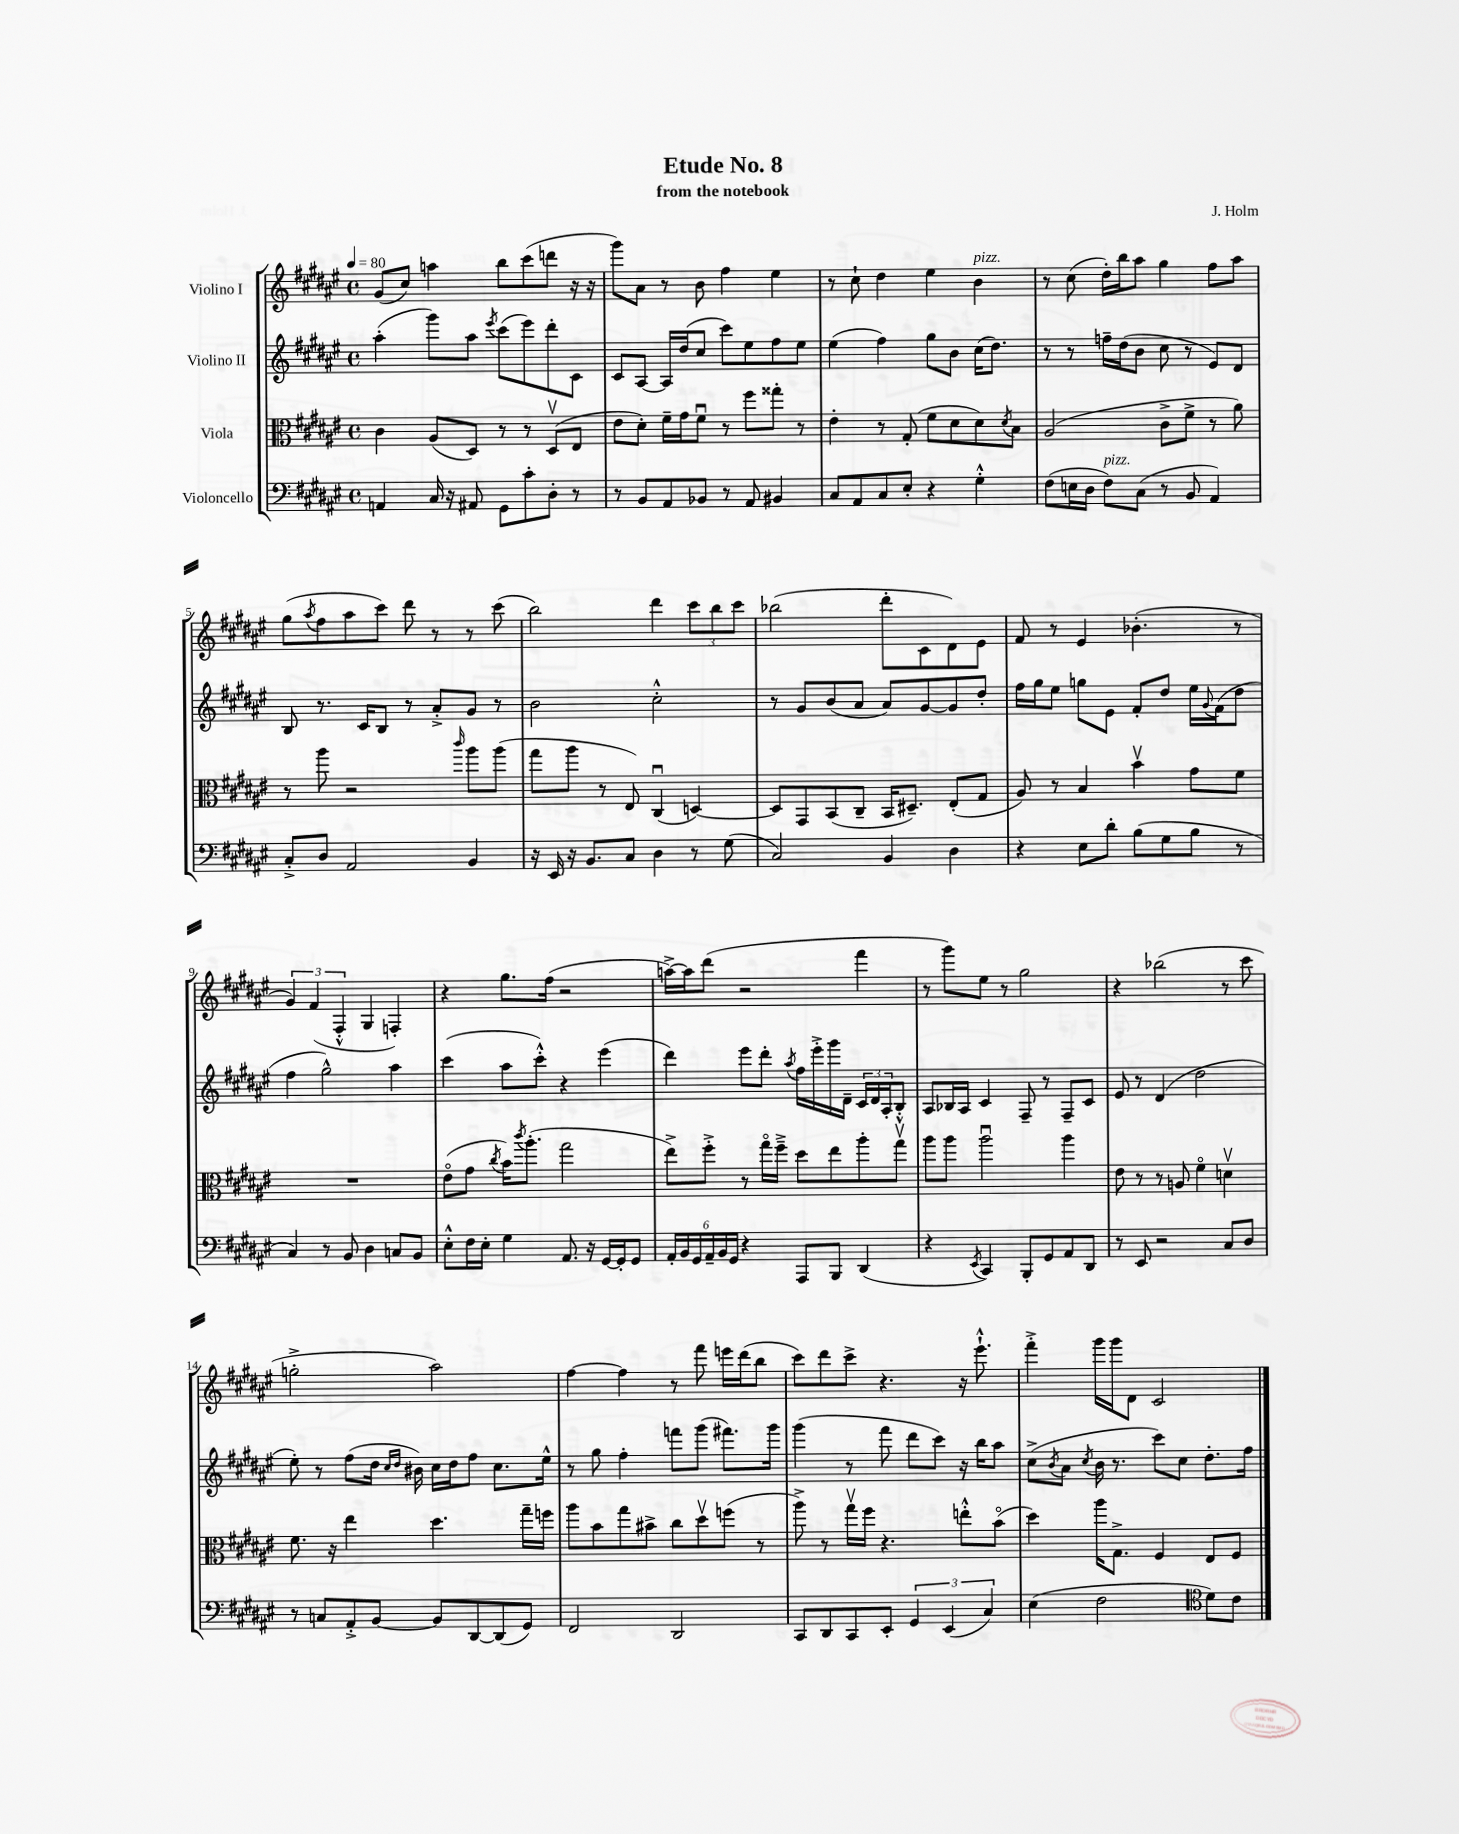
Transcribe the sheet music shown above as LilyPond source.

\header { title = "Etude No. 8" composer = "J. Holm" subtitle = "from the notebook" }
<<
\new StaffGroup <<
\new Staff = "s0" \with { instrumentName = "Violino I" } {
    \clef treble \key fis \major \defaultTimeSignature \time 4/4 \tempo 4 = 80
    gis'8( cis''8) a''4 b''8 cis'''8( d'''8 r16 r16 |
    gis'''8) ais'8 r8 b'8 fis''4 eis''4 |
    r8 cis''8-! dis''4 eis''4 b'4^\markup { \italic "pizz." } |
    r8 cis''8( dis''16-.) b''16 ais''8 gis''4 fis''8 ais''8 |
    gis''8( \acciaccatura { ais''8 } fis''8 ais''8 cis'''8) dis'''8 r8 r8 cis'''8( |
    b''2) dis'''4 \tuplet 3/2 { cis'''8 b''8 cis'''8 } |
    bes''2( dis'''8-. cis'8 dis'8) eis'8 |
    fis'8 r8 eis'4 bes'4.-.( r8 |
    \tuplet 3/2 { gis'4) fis'4( fis4-.-^ } gis4 f4-.) |
    r4 gis''8. fis''16( r2 |
    a''16~->) a''16 dis'''8( r2 fis'''4 |
    r8 gis'''8) eis''8 r8 gis''2 |
    r4 bes''2( r8 cis'''8 |
    g''2-.-> ais''2) |
    fis''4~ fis''4 r8 fis'''8 e'''16 dis'''16( b''8 |
    cis'''8) dis'''8 cis'''8-> r4. r16 eis'''8.-!-^ |
    fis'''4-.-> gis'''16 gis'''16 dis'8 cis'2 \bar "|." |
}
\new Staff = "s1" \with { instrumentName = "Violino II" } {
    \clef treble \key fis \major \defaultTimeSignature \time 4/4
    ais''4-.( gis'''8) ais''8 \acciaccatura { eis'''8 } cis'''8( eis'''8) dis'''8-. cis'8 |
    cis'8 ais8~ ais16 dis''16( cis''8 cis'''8) eis''8 fis''8 eis''8 |
    eis''4( fis''4) gis''8 b'8 cis''16( dis''8.) |
    r8 r8 f''16-- dis''16( b'8 cis''8 r8 eis'8) dis'8 |
    b8 r8. cis'16 b8 r8 ais'8-.-> gis'8 r8 |
    b'2 cis''2-.-^ |
    r8 gis'8 b'8( ais'8 ais'8) gis'8~ gis'8 dis''8-. |
    fis''16 gis''16 eis''8 g''8 eis'8 fis'8-. dis''8 eis''16 \appoggiatura { gis'8 } fis'16( dis''8 |
    fis''4 gis''2-^) ais''4 |
    cis'''4( ais''8 cis'''8-.-^) r4 eis'''4( |
    dis'''4) eis'''8 dis'''8-. \acciaccatura { ais''8 } fis''16 eis'''16-.-> gis'''16 dis'16-- \tuplet 3/2 { cis'16 dis'16 ais16-. } b8-.-^ |
    ais8 bes16 ais16 cis'4 fis8-- r8 fis8-- cis'8 |
    eis'8 r8 dis'4( dis''2 |
    eis''8-.) r8 fis''8( dis''16 \grace { cis''16 dis''16 } bis'16) cis''16 dis''16 fis''8 cis''8. eis''16-^ |
    r8 gis''8 fis''4-. f'''8 gis'''8( fis'''8.) gis'''16 |
    gis'''4( r8 fis'''8 dis'''8 cis'''8) r16 b''16 ais''8 |
    cis''8->( \acciaccatura { b'8 } ais'8 \acciaccatura { cis''8 } b'16 r8. cis'''8) cis''8 dis''8.-. fis''16 \bar "|." |
}
\new Staff = "s2" \with { instrumentName = "Viola" } {
    \clef alto \key fis \major \defaultTimeSignature \time 4/4
    cis'4 ais8( dis8) r8 r8 dis8\upbow( eis8 |
    eis'8 dis'8-.) fis'16-- gis'16 fis'8\downbow r8 fis''8 gisis''8-. r8 |
    eis'4-. r8 gis8-.( fis'8 dis'8 dis'8) \acciaccatura { dis'8 } b8 |
    ais2( cis'8-> fis'8-> r8 ais'8) |
    r8 ais''8 r2 \grace { cis'''16 } ais''8 ais''8( |
    gis''8 ais''8 r8 eis8) cis4\downbow( d4~) |
    d8 gis,8 b,8( cis8-- b,16 dis8.--) eis8-.( gis8 |
    ais8) r8 b4 b'4\upbow gis'8 fis'8 |
    R1 |
    eis'8\flageolet( gis'8 \acciaccatura { cis''8 } b'16) \acciaccatura { cis'''8 } ais''8.-.( gis''2 |
    eis''8->) fis''8-.-> r8 gis''16\flageolet fis''16---> dis''8 eis''8 ais''8-. gis''8\upbow |
    ais''8 ais''8 ais''2\downbow ais''4 |
    eis'8 r8 r8 a8 fis'4\flageolet d'4\upbow |
    fis'8. r16 eis''4 dis''4. gis''16-- f''16 |
    ais''8 b'8 gis''8 bis'8-> cis''8 dis''8\upbow f''8( r8 |
    ais''8->) r8 gis''16\upbow fis''16 r4. e''8-.-^ b'8\flageolet( |
    dis''4) ais''16 gis8.-> fis4 eis8 fis8 \bar "|." |
}
\new Staff = "s3" \with { instrumentName = "Violoncello" } {
    \clef bass \key fis \major \defaultTimeSignature \time 4/4
    a,4 cis16 r16 ais,8 gis,8 cis'8-. dis8-. r8 |
    r8 b,8 ais,8 bes,8 r8 ais,8 bis,4 |
    cis8 ais,8 cis8 eis8-. r4 gis4-.-^ |
    fis8( e16 dis16 fis8^\markup { \italic "pizz." }) cis8( r8 b,8 ais,4) |
    cis8-.-> dis8 ais,2 b,4 |
    r16 eis,16 r16 b,8. cis8 dis4 r8 gis8( |
    cis2) b,4 dis4 |
    r4 eis8 dis'8-. b8( gis8 b8 r8 |
    cis4) r8 b,8 dis4 c8 b,8 |
    eis8-.-^ fis16 eis16-. gis4 ais,8. r16 gis,16~ gis,16-. gis,8 |
    \tuplet 6/4 { ais,16-. b,16 gis,16 ais,16-- b,16 gis,16 } r4 ais,,8 b,,8 dis,4( |
    r4 \acciaccatura { eis,8 } cis,4) b,,8-. gis,8 ais,8 dis,8 |
    r8 eis,8 r2 cis8 dis8 |
    r8 c8 ais,8-.-> b,8~ b,8 dis,8~ dis,8( gis,8) |
    fis,2 dis,2 |
    cis,8 dis,8 cis,8 eis,8-. \tuplet 3/2 { gis,4 eis,4( cis4) } |
    eis4( fis2 \clef tenor dis'8) cis'8 \bar "|." |
}
>>
>>
